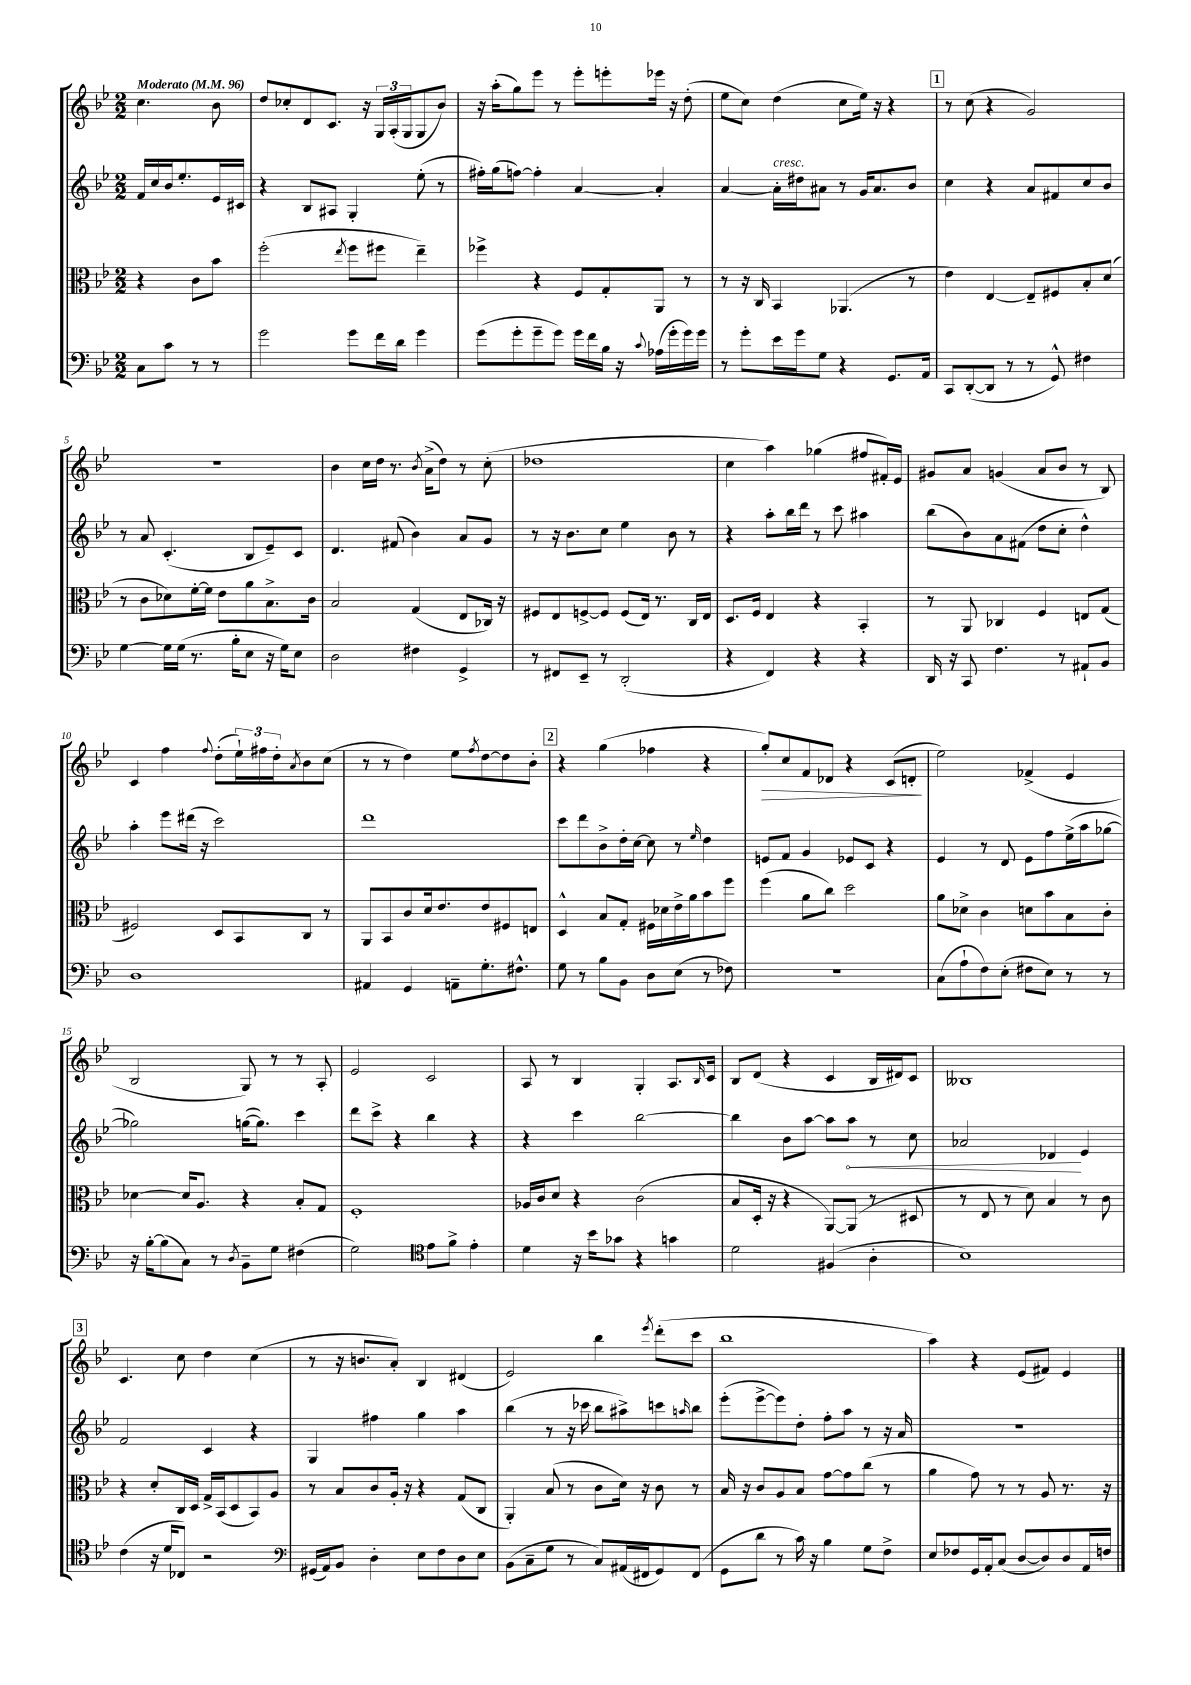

**kern	**kern	**kern	**dynam	**kern	**dynam
*part4	*part3	*part2	*part2	*part1	*part1
*staff4	*staff3	*staff2	*staff2	*staff1	*staff1
*clefF4	*clefC3	*clefG2	*	*clefG2	*
*k[b-e-]	*k[b-e-]	*k[b-e-]	*	*k[b-e-]	*
*M2/2	*M2/2	*M2/2	*	*M2/2	*
*MM96	*MM96	*MM96	*	*MM96	*
=	=	=	=	=	=
!	!	!	!	!LO:TX:a:B:t=Moderato	!
8C\L	4r	16f/LL	.	4.cc\	.
.	.	16cc/	.	.	.
8c\J	.	16b-/J	.	.	.
.	.	8.ee-'/	.	.	.
8r	8c\L	.	.	.	.
8r	8b-\J	16e-/L	.	8b-\	.
.	.	16c#X/JJ	.	.	.
=1	=1	=1	=1	=1	=1
2g\	(2ff'\	4r	.	8dd/L	.
.	.	.	.	8cc-X'/	.
.	.	8B-/L	.	8d/	.
.	.	8A#X/J	.	8.c/J	.
.	8qee-/	.	.	.	.
8g\L	8ff\L	4G'/	.	.	.
.	.	.	.	16r	.
16f\L	8ff#X\J	.	.	24G/LL	.
.	.	.	.	(24A'/	.
16d\JJ	.	.	.	.	.
.	.	.	.	24G/J	.
4g\	4ee-~\)	(8ee-'\	.	8G/	.
.	.	8r	.	8b-/J)	.
=2	=2	=2	=2	=2	=2
(8g\L	4ff-X^\	16ff#X'\LL)	.	16r	.
.	.	(16gg\J	.	(16aa'\KL	.
8g'\	.	[8ffn\J)	.	8gg\)	.
8g~\	4r	4ff'\]	.	8eee-\J	.
8g\J)	.	.	.	8r	.
16g\LL	8F/L	[4a/	.	8eee-'\L	.
16f\	.	.	.	.	.
16B-\JJ	8G'/	.	.	8eeen'\	.
16r	.	.	.	.	.
8qqc/	.	.	.	.	.
(16A-X\LL	8AA/J	4a'/]	.	16eee-X\Jk	.
16g'\	.	.	.	16r	.
16g\)	8r	.	.	(8dd'\	.
16g\JJ	.	.	.	.	.
=3	=3	=3	=3	=3	=3
8r	8r	[4a/	.	8ee-\L	.
8g'\L	16r	.	.	8cc\J)	.
.	16C/	.	.	.	.
!	!	!LO:TX:a:i:t=cresc.	!	!	!
16e-\L	4BB-/	16a'\LL]	.	(4dd\	.
16g\J	.	16dd#X\J	.	.	.
8G\J	.	8a#X\J	.	.	.
4r	(4.AA-X/	8r	.	8cc\L	.
.	.	16g/KL	.	16ee-\Jk)	.
.	.	8.a#/	.	16r	.
8.GG/L	.	.	.	4r	.
.	8r	8b-/J	.	.	.
16AA/Jk	.	.	.	.	.
!!LO:REH:place=s1:t=1
=4	=4	=4	=4	=4	=4
8CC/L	4e-\)	4cc\	.	8r	.
([8DD'/	.	.	.	(8cc\	.
8DD/J]	[4E-/	4r	.	4r	.
8r	.	.	.	.	.
8r	8E-~/L]	8a/L	.	2g/)	.
8GG^^/)	8F#X/	8f#X/	.	.	.
4F#X\	8B-'/	8cc/	.	.	.
.	(8d/J	8b-/J	.	.	.
!!LO:LB:g=z
=5	=5	=5	=5	=5	=5
[4G\	8r	8r	.	1r	.
.	8c\L	8a/	.	.	.
16G\LL]	8d-X\)	(4.c'/	.	.	.
(16G\JJ	.	.	.	.	.
8.r	[16f'\L	.	.	.	.
.	16f\JJ]	.	.	.	.
.	8e-\L	.	.	.	.
16B-'\KL	.	.	.	.	.
8E-\J	8a\	8B-/L	.	.	.
16r	8.B-^\	8e-~/)	.	.	.
16G\KL)	.	.	.	.	.
8E-\J	.	8c/J	.	.	.
.	16c\Jk	.	.	.	.
=6	=6	=6	=6	=6	=6
2D\	2B-/	4.d/	.	4b-\	.
.	.	.	.	16cc\LL	.
.	.	.	.	16dd\JJ	.
.	.	(8f#X/	.	8.r	.
4F#X\	(4G/	4b-\)	.	.	.
.	.	.	.	8qb-/	.
.	.	.	.	(16a^\KL	.
.	.	.	.	8dd\J)	.
4GG^/	8E-/L	8a/L	.	8r	.
.	16C-X/Jk)	8g/J	.	(8cc'\	.
.	16r	.	.	.	.
=7	=7	=7	=7	=7	=7
8r	8F#X/L	8r	.	1dd-X	.
8FF#X/L	8E-/	16r	.	.	.
.	.	8.b-\L	.	.	.
8EE-~/J	[8Fn^/	.	.	.	.
8r	8F/J]	8cc\J	.	.	.
(2DD'/	(8F/L	4ee-\	.	.	.
.	16E-/Jk)	.	.	.	.
.	8.r	.	.	.	.
.	.	8b-\	.	.	.
.	16C/LL	8r	.	.	.
.	16E-/JJ	.	.	.	.
=8	=8	=8	=8	=8	=8
4r	8.D/L	4r	.	4cc\	.
.	16F/Jk	.	.	.	.
4FF/)	4E-/	8aa'\L	.	4aa\)	.
.	.	16bb-\L	.	.	.
.	.	16ddd\JJ	.	.	.
4r	4r	8r	.	(4gg-X\	.
.	.	8ccc\	.	.	.
4r	4BB-'/	4aa#X\	.	8ff#X/L	.
.	.	.	.	16f#X'/L)	.
.	.	.	.	16e-/JJ	.
=9	=9	=9	=9	=9	=9
16DD/	8r	(8bb-\L	.	8g#X/L	.
16r	.	.	.	.	.
8CC/	8AA/	8b-\)	.	8a/J	.
4.F\	4C-X/	8a\	.	(4gn/	.
.	.	(8f#X\J	.	.	.
.	4F/	8dd\L	.	8a/L	.
8r	.	8cc'\J	.	8b-/J	.
8AA#X`/L	8En/L	4dd^^\)	.	8r	.
8BB-/J	(8G/J	.	.	8B-/)	.
!!LO:LB:g=z
=10	=10	=10	=10	=10	=10
1D	2F#X/)	4aa'\	.	4c/	.
.	.	8eee-\L	.	4ff\	.
.	.	(16ddd#X\Jk	.	.	.
.	.	16r	.	.	.
.	.	.	.	8qqff/	.
.	8D/L	2ccc\)	.	(8dd'\L	.
.	8BB-/	.	.	24ee-`\L)	.
.	.	.	.	24ff#X\	.
.	.	.	.	24dd'\J	.
.	.	.	.	8qa/	.
.	8C/J	.	.	8b-\	.
.	8r	.	.	(8cc\J	.
=11	=11	=11	=11	=11	=11
4AA#X/	8AA/L	1ddd	.	8r	.
.	8BB-/	.	.	8r	.
4GG/	8c/	.	.	4dd\)	.
.	16d/k	.	.	.	.
.	8.e-/	.	.	.	.
8AAn~\L	.	.	.	8ee-\L	.
.	.	.	.	8qff/	.
8.G'\	8e-/	.	.	[8dd\	.
.	8F#X/	.	.	8dd\]	.
8.F#X^^\J	.	.	.	.	.
.	8En/J	.	.	8b-'\J	.
!!LO:REH:place=s1:t=2
=12	=12	=12	=12	=12	=12
8G\	4D^^/	8ccc\L	.	4r	.
8r	.	8ddd\	.	.	.
8B-\L	8B-/L	8b-^\	.	(4gg\	.
8BB-\J	8G'/J	16dd'\L	.	.	.
.	.	[16cc\JJ	.	.	.
8D\L	16F#X\LL	8cc\]	.	4ff-X\	.
.	16d-X\	.	.	.	.
(8E-\J	16e-^\	8r	.	.	.
.	16a\J	.	.	.	.
.	.	16qqee-/	.	.	.
8r	8b-\	4dd\	.	4r	.
8F-X\)	8ff\J	.	.	.	.
=13	=13	=13	=13	=13	=13
!	!	!	!	!	!LO:HP:b
1r	(4ff\	8en/L	.	8gg'/L)	>
.	.	8f/J	.	8cc/	.
.	8a\L	4g/	.	8f/	.
.	8cc\J)	.	.	8d-X/J	.
.	2dd\	8e-X/L	.	4r	.
.	.	8c/J	.	.	.
.	.	4r	.	(8c/L	.
.	.	.	.	8dn'/J	.
.	.	.	.	.	]
=14	=14	=14	=14	=14	=14
(8C\L	8a\L	4e-/	.	2ee-\)	.
8A`\	8d-X^\J	.	.	.	.
8F\)	4c\	8r	.	.	.
(8E-'\J	.	8d/	.	.	.
8F#X\L	8dn\L	8e-\L	.	(4f-X^/	.
8E-\J)	8b-\	8ff\	.	.	.
8r	8B-\	(16ee-^\L	.	4e-/	.
.	.	16aa\J	.	.	.
8r	8c'\J	[8gg-X\J	.	.	.
!!LO:LB:g=z
=15	=15	=15	=15	=15	=15
16r	[4d-X\	2gg-X\])	.	2B-/	.
[16B-'\KL	.	.	.	.	.
(8B-\]	.	.	.	.	.
8C\J)	16d-/KL]	.	.	.	.
.	8.A/J	.	.	.	.
8r	.	.	.	.	.
8qD/	.	.	.	.	.
8BB-~\L	4r	([16ggn\KL	.	8G/)	.
.	.	8.gg\J])	.	.	.
8G\J	.	.	.	8r	.
(4F#X\	8B-'/L	4ccc\	.	8r	.
.	8G/J	.	.	8A'/	.
=16	=16	=16	=16	=16	=16
2G\)	1F'	8ddd\L	.	2e-/	.
.	.	8ccc^\J	.	.	.
.	.	4r	.	.	.
*clefC4	*	*	*	*	*
8e-\L	.	4bb-\	.	2c/	.
8f^\J	.	.	.	.	.
4e-'\	.	4r	.	.	.
=17	=17	=17	=17	=17	=17
4d\	16A-X/LL	4r	.	8A/	.
.	16c/J	.	.	.	.
.	8d/J	.	.	8r	.
16r	4r	4ccc\	.	4B-/	.
16b-\KL	.	.	.	.	.
8g-X\J	.	.	.	.	.
4r	(2c\	[2bb-\	.	4G'/	.
4gn\	.	.	.	8.A/L	.
.	.	.	.	16qqB-/	.
.	.	.	.	16c/Jk	.
=18	=18	=18	=18	=18	=18
2d\	8B-/L	4bb-\]	.	8B-/L	.
.	16D'/Jk	.	.	(8d/J	.
.	16r	.	.	.	.
.	4r	8b-\L	.	4r	.
.	.	[8aa\J	.	.	.
(4F#X/	[8AA/L)	8aa\L]	.	4c/	.
!	!	!	!LO:HP:b	!	!
.	(8AA/J]	8aa\J	<	.	.
4A'\	8r	8r	.	16B-/LL	.
.	.	.	.	16d#X/J)	.
.	8D#X/	8cc\	.	8c/J	.
=19	=19	=19	=19	=19	=19
1B-)	8r	2a-X/	.	1B--X	.
.	8E-/	.	.	.	.
.	8r	.	.	.	.
.	8d\)	.	.	.	.
.	4B-/	4d-X/	.	.	.
.	8r	4e-/	[	.	.
.	8c\	.	.	.	.
!!LO:LB:g=z
!!LO:REH:place=s1:t=3
=20	=20	=20	=20	=20	=20
(4c\	4r	2f/	.	4.c/	.
16r	8d'/L	.	.	.	.
16d/KL	.	.	.	.	.
8C-X/J)	16C/L	.	.	8cc\	.
.	16D/JJ	.	.	.	.
2r	16G^/LL	4c/	.	4dd\	.
.	(16BB-/J	.	.	.	.
.	8D/	.	.	.	.
.	8BB-/)	4r	.	(4cc\	.
.	8A/J	.	.	.	.
=21	=21	=21	=21	=21	=21
*clefF4	*	*	*	*	*
(16GG#X/LL	8r	4G/	.	8r	.
16AA/J)	.	.	.	.	.
8BB-/J	8B-/L	.	.	16r	.
.	.	.	.	8.bn/L	.
4D'\	8c/	4ff#X\	.	.	.
.	16A'/Jk	.	.	8a'/J)	.
.	16r	.	.	.	.
8E-\L	4r	4gg\	.	4B-/	.
8F\	.	.	.	.	.
8D\	(8G/L	4aa\	.	(4d#X/	.
8E-\J	8C/J	.	.	.	.
=22	=22	=22	=22	=22	=22
(8BB-\L	4AA'/)	(4bb-\	.	2e-/)	.
8C~\	.	.	.	.	.
8G\J	(8B-/	8r	.	.	.
8r	8r	16r	.	.	.
.	.	16ccc-X\	.	.	.
8C/L)	8c\L	8bb-\L	.	4bb-\	.
(16AA#X/L	16d\Jk)	8aa#X^\)	.	.	.
16FF#X/J	16r	.	.	.	.
.	.	.	.	8qeee-/	.
8GG/)	8c\	8cccn\	.	(8ddd'\L	.
.	.	16qqaan/	.	.	.
(8FF#/J	8r	8bb-\J	.	8ccc\J	.
=23	=23	=23	=23	=23	=23
8GG\L	16B-/	(8eee-'\L	.	1bb-	.
.	16r	.	.	.	.
8d\J	8c/L	[8eee-^\	.	.	.
8r	8A/	8eee-\])	.	.	.
16c\)	8B-/J	8dd'\J	.	.	.
16r	.	.	.	.	.
4B-\	[8g\L	8ff'\L	.	.	.
.	8g\]	8aa\J	.	.	.
8G\L	(8cc\J	8r	.	.	.
8F^\J	8r	16r	.	.	.
.	.	16a/	.	.	.
=24	=24	=24	=24	=24	=24
8E-/L	4a\	1r	.	4aa\)	.
8F-X/	.	.	.	.	.
16GG/L	8g\)	.	.	4r	.
16AA'/J	.	.	.	.	.
(8C/J	8r	.	.	.	.
[8D/L	8r	.	.	(8e-/L	.
8D/])	8A/	.	.	8f#X/J)	.
8D/	8.r	.	.	4e-/	.
16AA/L	.	.	.	.	.
16Fn/JJ	16r	.	.	.	.
==	==	==	==	==	==
*-	*-	*-	*-	*-	*-
